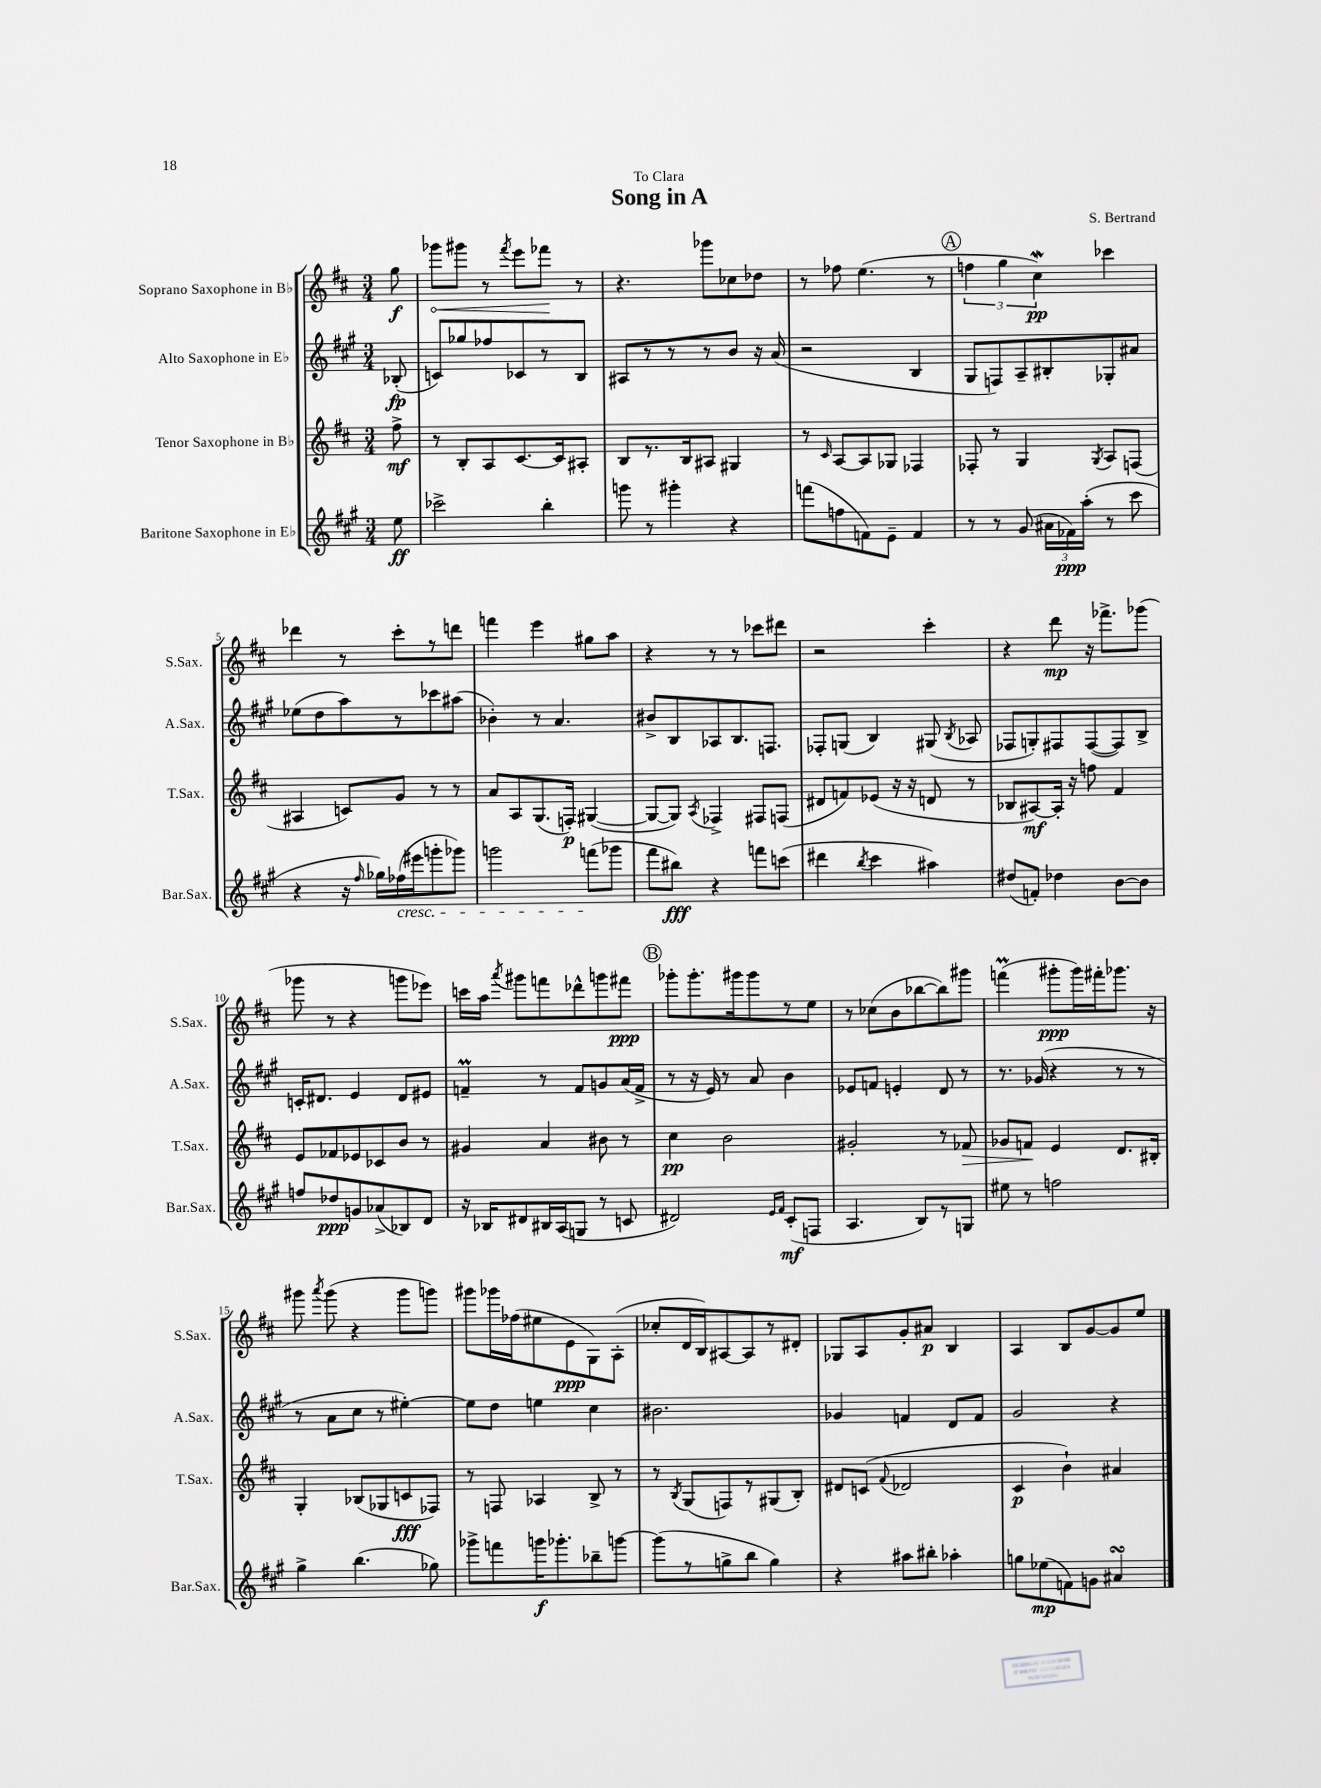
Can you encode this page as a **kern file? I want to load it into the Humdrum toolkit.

**kern	**kern	**kern	**kern
*staff4	*staff3	*staff2	*staff1
*clefG2	*clefG2	*clefG2	*clefG2
*k[f#c#g#]	*k[f#c#]	*k[f#c#g#]	*k[f#c#]
*M3/4	*M3/4	*M3/4	*M3/4
8ee	8ff#^	(8B-'	8gg
=	=	=	=
2ccc-^	8r	8c)	8ggg-
.	8B'	8gg-	8ggg#
.	8A	8ff-	8r
.	.	.	8qfff#
.	[8.c#	8c-	8eee
4bb'	.	8r	8fff-
.	16c#]	.	.
.	8A#'	8B	8r
=	=	=	=
8ggg	8B	8A#	4.r
8r	8.r	8r	.
4ggg#'	.	8r	.
.	16B	.	.
.	8A#	8r	8ggg-
4r	4G#	8b	8cc-
.	.	16r	8dd-
.	.	(16a	.
=	=	=	=
(8fff	8r	2r	8r
.	16qqc#	.	.
8ff	[8A	.	8ff-
8f)	8A]	.	(4.ee
8e~	8G-	.	.
4f	4F-	4B	.
.	.	.	8r
=	=	=	=
8r	8F-'	8G#	6ff
8r	8r	8F)	.
.	.	.	6gg
(8g#	4G	8A~	.
.	.	.	6cc#)
24a#	.	8B#'	.
24f-)	.	.	.
(24aa'	.	.	.
.	8qG	.	.
8r	8A	8G-'	4ccc-
8ccc#	(8F	8a#	.
=	=	=	=
4r	4A#	(8ee-	4ddd-
.	.	8dd	.
16r	8c)	8aa)	8r
16qqff#	.	.	.
16gg-)	.	.	.
(16ff-	8g	8r	8ccc#'
16eee#	.	.	.
8ggg'	8r	8ccc-	8r
8ggg-)	8r	(8aa#	8ddd
=	=	=	=
2ggg	8a	4b-')	4fff
.	8A	.	.
.	(8.G	8r	4eee
.	.	4.a	.
.	16F')	.	.
(8fff	([4G#	.	8gg#
8ggg-	.	.	8aa
=	=	=	=
8fff#	8G#_	8b#^	4r
8bb#)	8G#])	8B	.
.	8qA	.	.
4r	4F-^	8A-	8r
.	.	8.B	8r
8fff	8F#	.	8ccc-
.	.	8.F	.
(8ccc	(8F	.	8ddd#
=	=	=	=
4ddd#	8d#	8F-'	2r
.	8f)	(8G	.
8qbb	.	.	.
4ccc#	(8e-	4B)	.
.	16r	.	.
.	16r	.	.
4aa#)	8d	(8G#	4ccc#'
.	.	8qB	.
.	8r	8A-	.
=	=	=	=
(8dd#	8B-	8F-	4r
8f')	[8A#)	8G')	.
4dd-	16A#']	8F#	8ddd
.	16r	.	.
.	8ff	([8F#	16r
.	.	.	8.fff-^
[8b	4f#	8F#])	.
8b]	.	8B^	(8ggg-
=	=	=	=
8ff	8e	16c'	8ggg-
.	.	8.d#	.
8dd-	8f-	.	8r
8g	8e-	4e	4r
(8a-^	8c-	.	.
8B-)	8b	8d#	8ggg
8d	8r	8e#	8eee-)
=	=	=	=
16r	4g#	4f~	16ccc
16B-	.	.	16aa
.	.	.	8qaaa
8d#	.	.	8ggg#
16B#	4a	8r	8fff
(16A	.	.	.
8G	.	8f	8ddd-^^
8r	8b#	8g	8ggg
8c	8r	(16a	8fff#
.	.	16f^	.
=	=	=	=
2d#)	4cc#	8r	8ggg-'
.	.	16r	8.ggg-'
.	.	16e)	.
.	2b	8r	.
.	.	.	16ggg#
.	.	8a	8ggg#
16qqe	.	.	.
16qqf#	.	.	.
(8c#'	.	4b	8r
8F	.	.	8ee
=	=	=	=
4.A	2g#'	8e-	8r
.	.	8f	(8cc-
.	.	4e'	8b
8B)	.	.	[8bb-
8r	8r	8d	8bb-])
8G	8f-	8r	8ggg#
=	=	=	=
8ee#	8g-	8.r	(4fff
8r	8f	.	.
.	.	(16g-	.
2ff	4e	4r	8ggg#'
.	.	.	16ggg#)
.	.	.	16fff#'
.	8.d	8r	8.ggg-
.	.	8r	.
.	16B#'	.	16r
=	=	=	=
4gg#^	4G'	8r	8ggg#
.	.	.	8qaaa
.	.	8a	(8ggg#
(4.bb	(8B-	8cc#	4r
.	8G-	8r	.
.	8c	[4ee#')	8ggg#
8gg-)	8F-)	.	8ggg)
=	=	=	=
8ggg-^	8r	8ee#]	8ggg#
8fff	8F	8dd	16ggg-
.	.	.	(16ff-
16ggg	4A-	4ee	8ee#
8.ggg-'	.	.	.
.	.	.	8e
8bb-~	8B^	4cc#	8G)
[8ggg	8r	.	(8A'
=	=	=	=
(8ggg]	8r	2.b#	8cc-'
.	8qB	.	.
8r	(8G	.	16d
.	.	.	16B)
8gg^	8F)	.	[8A#
8bb	8r	.	8A#]
4gg)	(8G#	.	8r
.	8B')	.	8d#'
=	=	=	=
4r	8d#	4g-	8G-
.	(8c	.	8A
.	8qqf#	.	.
8aa#	2d-	4f	8g'
8bb#'	.	.	8a#
4aa-'	.	8d	4B
.	.	8f	.
=	=	=	=
8gg	4c#	2g#	4A
(8ee-	.	.	.
8f)	4b`)	.	8B
8g	.	.	[8g
4a#	4a#	4r	8g]
.	.	.	8ee
==	==	==	==
*-	*-	*-	*-
